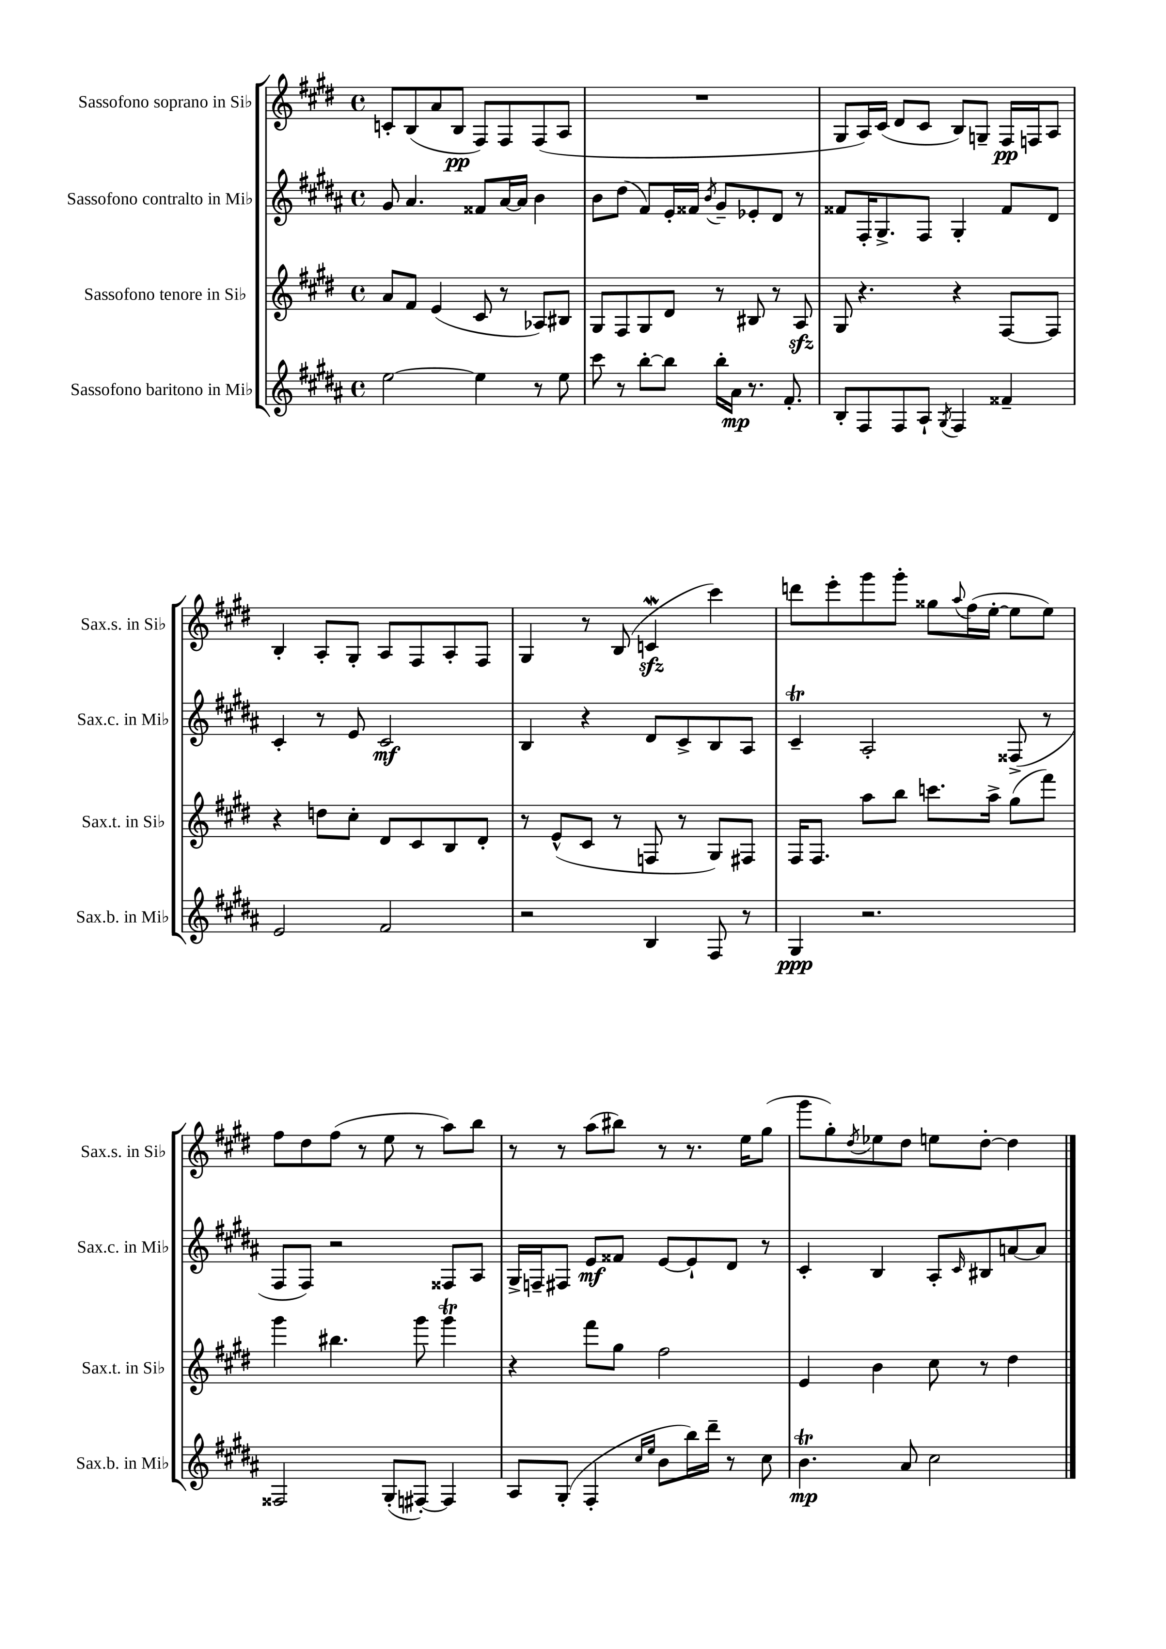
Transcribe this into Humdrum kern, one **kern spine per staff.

**kern	**dynam	**kern	**kern	**dynam	**kern	**dynam
*part4	*part4	*part3	*part2	*part2	*part1	*part1
*staff4	*staff4	*staff3	*staff2	*staff2	*staff1	*staff1
*I"Sassofono baritono in Mi♭	*	*I"Sassofono tenore in Si♭	*I"Sassofono contralto in Mi♭	*	*I"Sassofono soprano in Si♭	*
*I'Sax.b. in Mi♭	*	*I'Sax.t. in Si♭	*I'Sax.c. in Mi♭	*	*I'Sax.s. in Si♭	*
*clefG2	*	*clefG2	*clefG2	*	*clefG2	*
*k[f#c#g#d#a#]	*	*k[f#c#g#d#]	*k[f#c#g#d#a#]	*	*k[f#c#g#d#]	*
*M4/4	*	*M4/4	*M4/4	*	*M4/4	*
*met(c)	*	*met(c)	*met(c)	*	*met(c)	*
=11	=11	=11	=11	=11	=11	=11
[2ee\	.	8a/L	8g#/	.	8cn'/L	.
.	.	8f#/J	4.a#/	.	(8B/	.
.	.	(4e/	.	.	8a/	.
.	.	.	.	.	8B/J	pp
4ee\]	.	8c#/	8f##X/L	.	8F#/L)	.
.	.	8r	[16a#/L	.	8F#/	.
.	.	.	16a#/JJ]	.	.	.
8r	.	8A-X/L)	4b\	.	(8F#/	.
8ee\	.	8B#X/J	.	.	8A/J	.
=12	=12	=12	=12	=12	=12	=12
8ccc#\	.	8G#/L	8b\L	.	1r	.
8r	.	8F#/	(8dd#\J	.	.	.
[8bb'\L	.	8G#/	8f#/L)	.	.	.
8bb\J]	.	8d#/J	16e'/L	.	.	.
.	.	.	16f##X/JJ	.	.	.
.	.	.	8qb/	.	.	.
16bb'\LL	.	8r	8g#~/L	.	.	.
16a#\JJ	mp	.	.	.	.	.
8.r	.	8B#X/	8e-X'/	.	.	.
.	.	8r	8d#/J	.	.	.
8.f#'/	.	.	.	.	.	.
.	.	8Azz/	8r	.	.	.
=13	=13	=13	=13	=13	=13	=13
8B'/L	.	8G#/	8f##X/L	.	8G#/L	.
8F#/	.	4.r	16F#'/K	.	16A/L)	.
.	.	.	8.G#^/	.	(16c#/JJ	.
8F#/	.	.	.	.	8d#/L	.
8A#`/J	.	.	8F#/J	.	8c#/J	.
8qG#/	.	.	.	.	.	.
4F#/	.	4r	4G#'/	.	8B/L)	.
.	.	.	.	.	8Gn~/J	.
4f##X~/	.	[8F#/L	8f##/L	.	16F#/LL	pp
.	.	.	.	.	16Fn/J	.
.	.	8F#/J]	8d#/J	.	8A/J	.
!!LO:LB:g=z
=14	=14	=14	=14	=14	=14	=14
2e/	.	4r	4c#'/	.	4B'/	.
.	.	8ddn\L	8r	.	8A'/L	.
.	.	8cc#'\J	8e/	.	8G#'/J	.
2f#/	.	8d#/L	2c#/	mf	8A/L	.
.	.	8c#/	.	.	8F#/	.
.	.	8B/	.	.	8A'/	.
.	.	8d#'/J	.	.	8F#/J	.
=15	=15	=15	=15	=15	=15	=15
2r	.	8r	4B/	.	4G#/	.
.	.	(8e^^/L	.	.	.	.
.	.	8c#/J	4r	.	8r	.
.	.	8r	.	.	(8B/	.
4B/	.	8Fn/	8d#/L	.	4cnzzw/	.
.	.	8r	8c#^/	.	.	.
8F#/	.	8G#/L)	8B/	.	4ccc#\)	.
8r	.	8F#X/J	8A#/J	.	.	.
=16	=16	=16	=16	=16	=16	=16
4G#/	ppp	16F#/KL	4c#T~/	.	8dddn\L	.
.	.	8.F#/J	.	.	.	.
.	.	.	.	.	8eee'\	.
2.r	.	8aa\L	2A#'/	.	8ggg#\	.
.	.	8bb\J	.	.	8ggg#'\J	.
.	.	8.cccn\L	.	.	8gg##X\L	.
.	.	.	.	.	8qqaa/	.
.	.	.	.	.	(16ff#\L	.
.	.	16aa^\Jk	.	.	[16ee'\JJ	.
.	.	(8gg#\L	(8F##X^/	.	8ee\L]	.
.	.	8fff#\J)	8r	.	8ee\J)	.
!!LO:LB:g=z
=17	=17	=17	=17	=17	=17	=17
2F##X/	.	4ggg#\	8F#/L	.	8ff#\L	.
.	.	.	8F#/J)	.	8dd#\	.
.	.	4.bb#X\	2r	.	(8ff#\J	.
.	.	.	.	.	8r	.
(8G#'/L	.	.	.	.	8ee\	.
[8F#X'/J)	.	8ggg#\	.	.	8r	.
4F#/]	.	4ggg#t\	8F##X/L	.	8aa\L)	.
.	.	.	8A#/J	.	8bb\J	.
=18	=18	=18	=18	=18	=18	=18
8A#/L	.	4r	16G#^/LL	.	8r	.
.	.	.	16Fn~/J	.	.	.
(8G#'/J	.	.	8F#X/J	.	8r	.
4F#'/	.	8fff#\L	8e/L	mf	(8aa\L	.
.	.	8gg#\J	8f##X/J	.	8bb#X\J)	.
16qqcc#/LL	.	.	.	.	.	.
16qqee/JJ	.	.	.	.	.	.
8b\L	.	2ff#\	[8e/L	.	8r	.
16bb\L)	.	.	8e`/]	.	8.r	.
16ddd#~\JJ	.	.	.	.	.	.
8r	.	.	8d#/J	.	.	.
.	.	.	.	.	16ee\KL	.
8cc#\	.	.	8r	.	(8gg#\J	.
=19	=19	=19	=19	=19	=19	=19
4.bT\	mp	4e/	4c#'/	.	8ggg#\L	.
.	.	.	.	.	8gg#'\)	.
.	.	.	.	.	8qdd#/	.
.	.	4b\	4B/	.	8ee-X\	.
8a#/	.	.	.	.	8dd#\J	.
2cc#\	.	8cc#\	8A#'/L	.	8een\L	.
.	.	.	16qqc#/	.	.	.
.	.	8r	8B#X/	.	[8dd#'\J	.
.	.	4dd#\	[8an/	.	4dd#\]	.
.	.	.	8a/J]	.	.	.
==	==	==	==	==	==	==
*-	*-	*-	*-	*-	*-	*-
